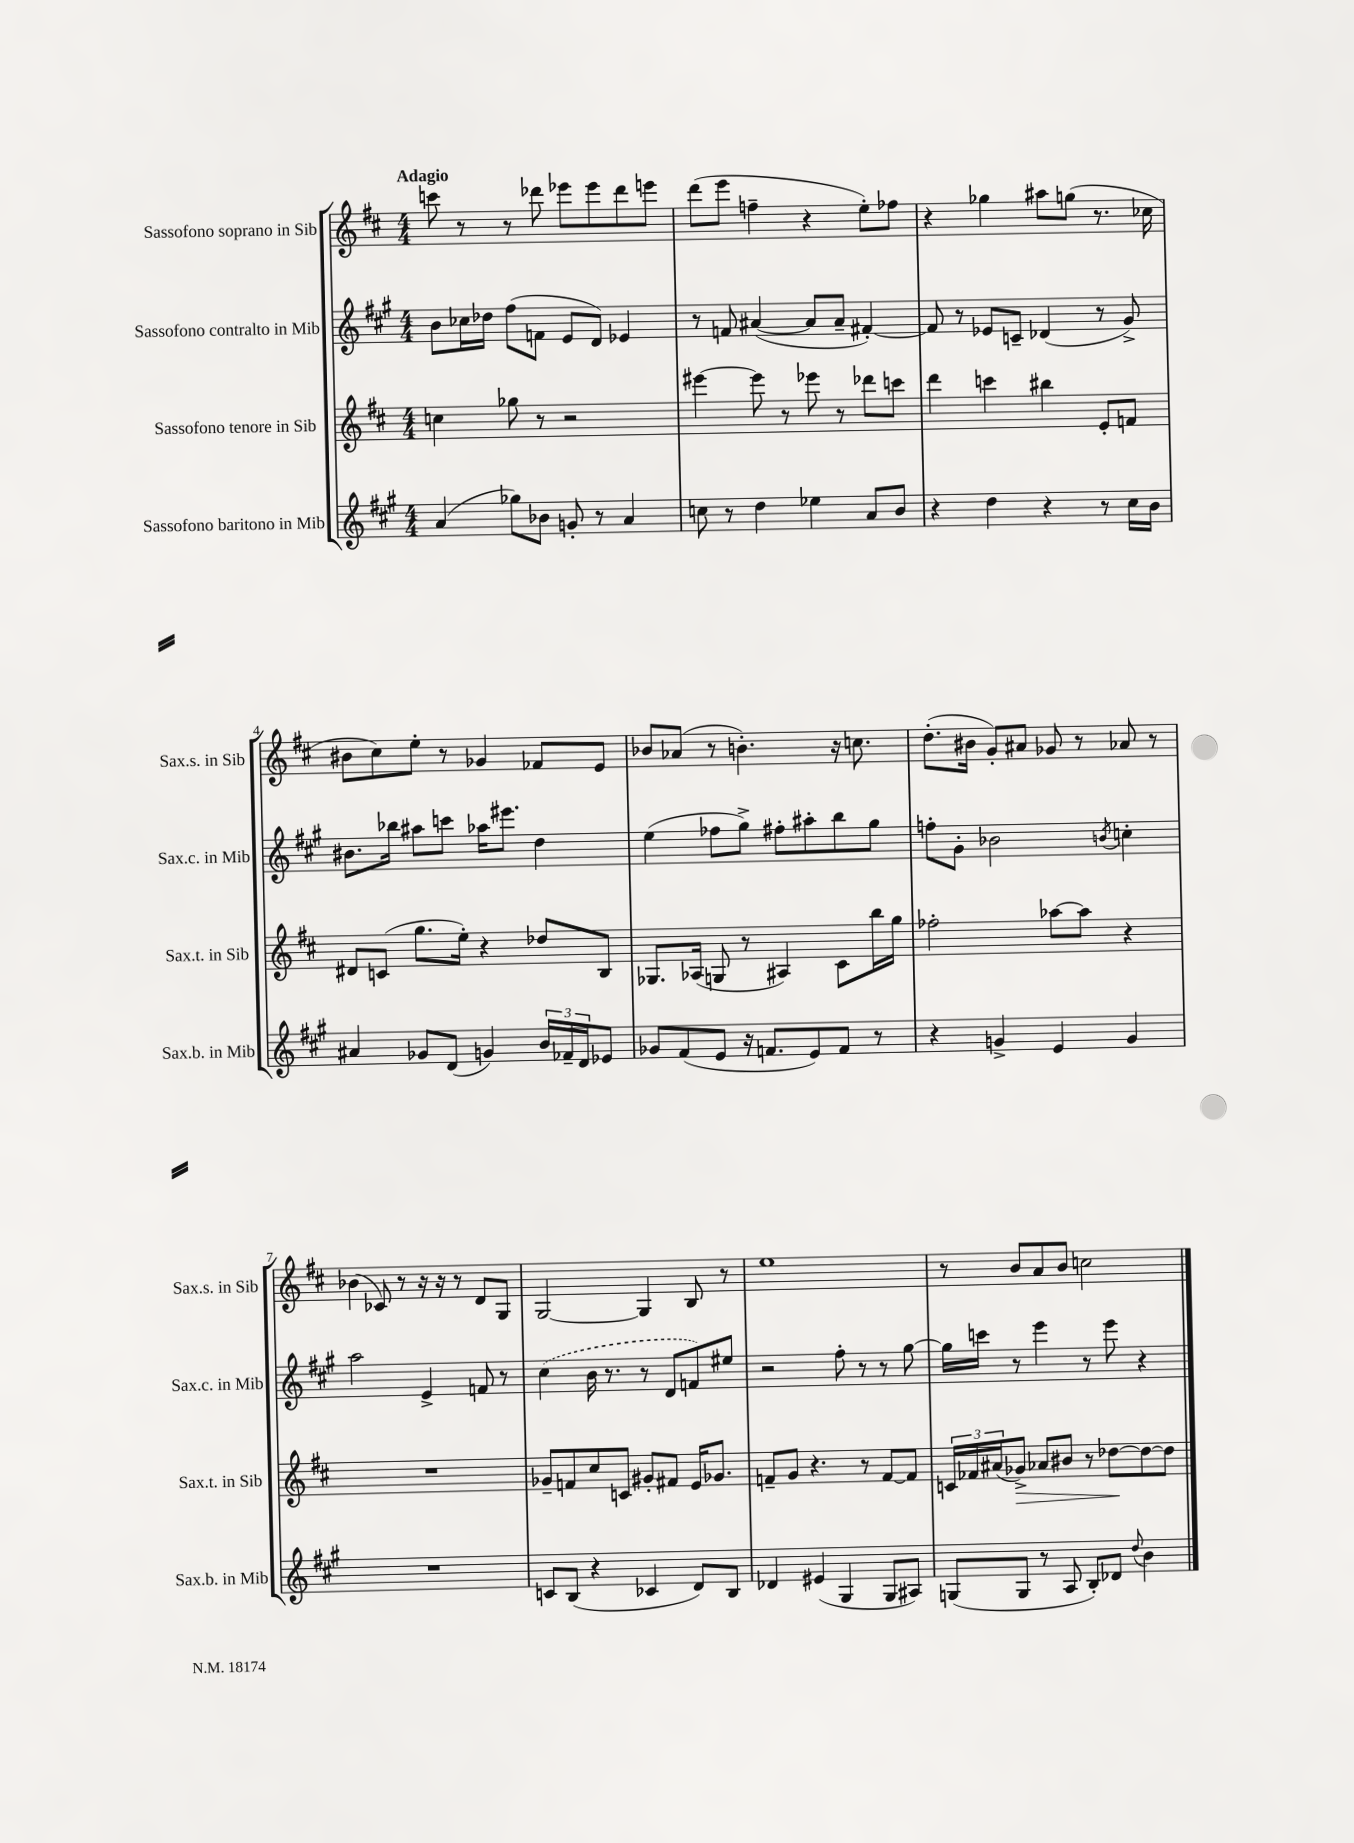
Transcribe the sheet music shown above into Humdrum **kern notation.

**kern	**kern	**kern	**kern
*staff4	*staff3	*staff2	*staff1
*clefG2	*clefG2	*clefG2	*clefG2
*k[f#c#g#]	*k[f#c#]	*k[f#c#g#]	*k[f#c#]
*M4/4	*M4/4	*M4/4	*M4/4
(4a/	4cc\	8b\L	8ccc\
.	.	16cc-\L	8r
.	.	16dd-\JJ	.
8gg-\L)	8gg-\	(8ff#\L	8r
8b-\J	8r	8f\J	8ddd-\
8g'/	2r	8e/L	8eee-\L
8r	.	8d/J)	8eee-\
4a/	.	4e-/	8ddd-\
.	.	.	8eee\J
=	=	=	=
8cc\	[4eee#\	8r	(8ddd\L
8r	.	8f/	8eee\J
4dd\	8eee#\]	([4a#/	4ff~\
.	8r	.	.
4ee-\	8eee-\	8a#/]L	4r
.	8r	8a#~/J	.
8a/L	8ddd-\L	[4f#'/)	8ee'\L)
8b/J	8ccc\J	.	8ff-\J
=	=	=	=
4r	4ddd\	8f#/]	4r
.	.	8r	.
4dd\	4ccc\	8e-/L	4gg-\
.	.	8c~/J	.
4r	4bb#\	(4d-/	8aa#\L
.	.	.	(8gg\J
8r	8e'/L	8r	8.r
16cc#\LL	8f/J	8g#^/)	.
16b\JJ	.	.	16cc-\
=	=	=	=
4a#/	8d#/L	8.b#\L	8b#\L
.	(8c/J	.	8cc#\)
.	.	16bb-\Jk	.
8g-/L	8.gg\L	8aa#\L	8ee'\J
(8d/J	.	8ccc\J	8r
.	16ee'\Jk)	.	.
4g/)	4r	16aa-\LK	4g-/
.	.	8.eee#\J	.
24b/LL	8dd-/L	4dd\	8f-/L
24f-~/	.	.	.
24d/J	.	.	.
8e-/J	8B/J	.	8e/J
=	=	=	=
8g-/L	8.G-/L	(4ee\	8b-/L
(8f#/	.	.	(8a-/J
.	(16A-/Jk	.	.
8e/J	8G/	8ff-\L	8r
16r	8r	8gg#^\J)	4.b'\)
8.f/L	.	.	.
.	4A#/)	8ff#'\L	.
8e/)	.	8aa#'\	.
8f/J	8c#\L	8bb\	16r
.	.	.	8.cc\
8r	16bb\L	8gg#\J	.
.	16gg\JJ	.	.
=	=	=	=
4r	2ff-'\	8ff'\L	(8.dd'\L
.	.	8g#'\J	.
.	.	.	16b#\Jk
4g^/	.	2b-\	8g'/L)
.	.	.	8a#/J
4e/	[8aa-\L	.	8g-/
.	8aa-\]J	.	8r
.	.	8qb/	.
4g/	4r	4cc'\	8a-/
.	.	.	8r
=	=	=	=
1r	1r	2aa\	(4b-\
.	.	.	8c-/)
.	.	.	8r
.	.	4e^/	16r
.	.	.	16r
.	.	.	8r
.	.	8f/	8d/L
.	.	8r	8G/J
=	=	=	=
8c/L	8g-~/L	(4cc#\	[2G/
(8B/J	8f/	.	.
4r	8cc#/	16b\	.
.	.	8.r	.
.	8c/J	.	.
4c-/	8g#'/L	8r	4G/]
.	8f#/J	8d/L	.
8d/L)	16e/LK	8f/)	8B/
.	8.g-/J	.	.
8B/J	.	8ee#/J	8r
=	=	=	=
4d-/	8f~/L	2r	1ee
.	8g/J	.	.
(4e#/	4.r	.	.
4G#/	.	8ff#'\	.
.	8r	8r	.
8G#/L	[8f/L	8r	.
8A#/J)	8f/]J	[8gg#\	.
=	=	=	=
(8G/L	24c/LL	16gg#\]LL	8r
.	24f-/	.	.
.	.	16ccc\JJ	.
.	(24a#/J	.	.
8G/J	8g-^/J)	8r	8b/L
8r	8a-/L	4eee\	8a/
8A/	8b#/J	.	8b/J
8B'/L)	8r	8r	2cc\
8d-/J	[8dd-\L	8eee\	.
8qqdd/	.	.	.
4b\	8dd-\_	4r	.
.	8dd-\]J	.	.
==	==	==	==
*-	*-	*-	*-
